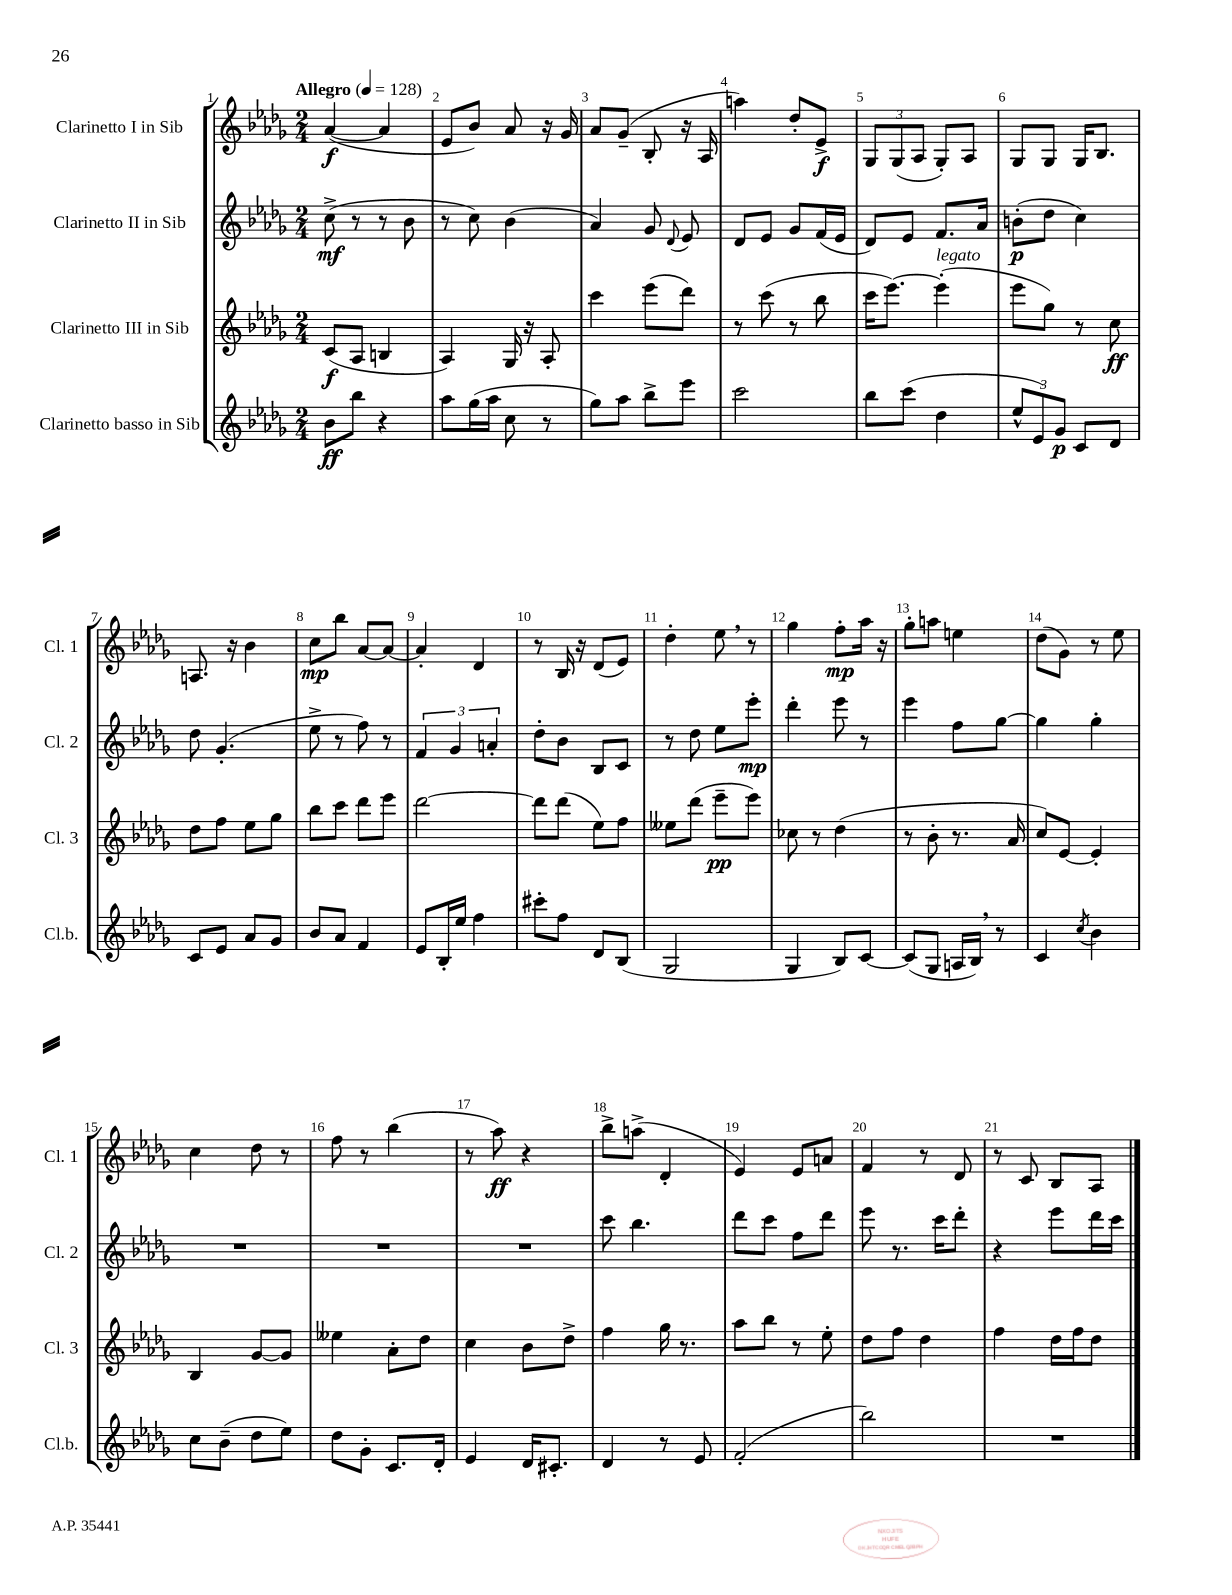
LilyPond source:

<<
\new StaffGroup <<
\new Staff = "s0" \with { instrumentName = "Clarinetto I in Sib" shortInstrumentName = "Cl. 1" } {
    \clef treble \key des \major \numericTimeSignature \time 2/4 \tempo "Allegro" 4 = 128
    \autoBeamOff aes'4~\f( aes'4 |
    ees'8[ bes'8]) aes'8 r16 ges'16 |
    aes'8[ ges'8]--( bes8-. r16 aes16 |
    a''4) des''8[-. ees'8]->\f |
    \tuplet 3/2 { ges8[ ges8( aes8] } ges8[-.) aes8] |
    ges8[ ges8] ges16[ bes8.] |
    a8. r16 bes'4 |
    c''8[\mp bes''8] aes'8[~ aes'8]~ |
    aes'4-. des'4 |
    r8 bes16 r16 des'8[( ees'8]) |
    des''4-. ees''8 \breathe r8 |
    ges''4 f''8[-.\mp aes''16] r16 |
    ges''8[-. a''8] e''4 |
    des''8[( ges'8]) r8 ees''8 |
    c''4 des''8 r8 |
    f''8 r8 bes''4( |
    r8 aes''8\ff) r4 |
    bes''8[-> a''8]->( des'4-. |
    ees'4) ees'8[ a'8] |
    f'4 r8 des'8 |
    r8 c'8 bes8[ aes8] \bar "|." |
}
\new Staff = "s1" \with { instrumentName = "Clarinetto II in Sib" shortInstrumentName = "Cl. 2" } {
    \clef treble \key des \major \numericTimeSignature \time 2/4
    \autoBeamOff c''8->\mf( r8 r8 bes'8 |
    r8 c''8) bes'4( |
    aes'4) ges'8 \appoggiatura { des'8 } ees'8 |
    des'8[ ees'8] ges'8[ f'16( ees'16] |
    des'8[) ees'8] f'8.[ aes'16] |
    b'8[-.\p( des''8] c''4) |
    des''8 ges'4.-.( |
    ees''8-> r8 f''8) r8 |
    \tuplet 3/2 { f'4 ges'4 a'4-. } |
    des''8[-. bes'8] bes8[ c'8] |
    r8 des''8 ees''8[ ees'''8]-.\mp |
    des'''4-. ees'''8 r8 |
    ees'''4 f''8[ ges''8]~ |
    ges''4 ges''4-. |
    R2 |
    R2 |
    R2 |
    c'''8 bes''4. |
    des'''8[ c'''8] f''8[ des'''8] |
    ees'''8 r8. c'''16[ des'''8]-. |
    r4 ees'''8[ des'''16 c'''16] \bar "|." |
}
\new Staff = "s2" \with { instrumentName = "Clarinetto III in Sib" shortInstrumentName = "Cl. 3" } {
    \clef treble \key des \major \numericTimeSignature \time 2/4
    \autoBeamOff c'8[\f( aes8] b4 |
    aes4) ges16 r16 aes8-. |
    c'''4 ees'''8[( des'''8]) |
    r8 c'''8( r8 bes''8 |
    c'''16[ ees'''8.]~) ees'''4-.^\markup { \italic "legato" }( |
    ees'''8[ ges''8]) r8 c''8\ff |
    des''8[ f''8] ees''8[ ges''8] |
    bes''8[ c'''8] des'''8[ ees'''8] |
    des'''2~ |
    des'''8[ des'''8]( ees''8[) f''8] |
    eeses''8[ des'''8]( ees'''8[--\pp ees'''8]) |
    ces''8 r8 des''4( |
    r8 bes'8-. r8. aes'16 |
    c''8[) ees'8]~ ees'4-. |
    bes4 ges'8[~ ges'8] |
    eeses''4 aes'8[-. des''8] |
    c''4 bes'8[ des''8]-> |
    f''4 ges''16 r8. |
    aes''8[ bes''8] r8 ees''8-. |
    des''8[ f''8] des''4 |
    f''4 des''16[ f''16 des''8] \bar "|." |
}
\new Staff = "s3" \with { instrumentName = "Clarinetto basso in Sib" shortInstrumentName = "Cl.b." } {
    \clef treble \key des \major \numericTimeSignature \time 2/4
    \autoBeamOff bes'8[\ff bes''8] r4 |
    aes''8[ ges''16( aes''16] c''8 r8 |
    ges''8[) aes''8] bes''8[-> ees'''8] |
    c'''2 |
    bes''8[ c'''8]( des''4 |
    \tuplet 3/2 { ees''8[-^ ees'8) ges'8]\p } c'8[ des'8] |
    c'8[ ees'8] aes'8[ ges'8] |
    bes'8[ aes'8] f'4 |
    ees'8[ bes16-. ees''16] f''4 |
    cis'''8[-. f''8] des'8[ bes8]( |
    ges2 |
    ges4 bes8[) c'8]~ |
    c'8[( ges8] a16[ bes16]) \breathe r8 |
    c'4 \acciaccatura { c''8 } bes'4 |
    c''8[ bes'8]--( des''8[ ees''8]) |
    des''8[ ges'8]-. c'8.[ des'16]-. |
    ees'4 des'16[ cis'8.]-. |
    des'4 r8 ees'8 |
    f'2-.( |
    bes''2) |
    R2 \bar "|." |
}
>>
>>
\layout { \context { \Score \override BarNumber.break-visibility = ##(#f #t #t) barNumberVisibility = #all-bar-numbers-visible } }
